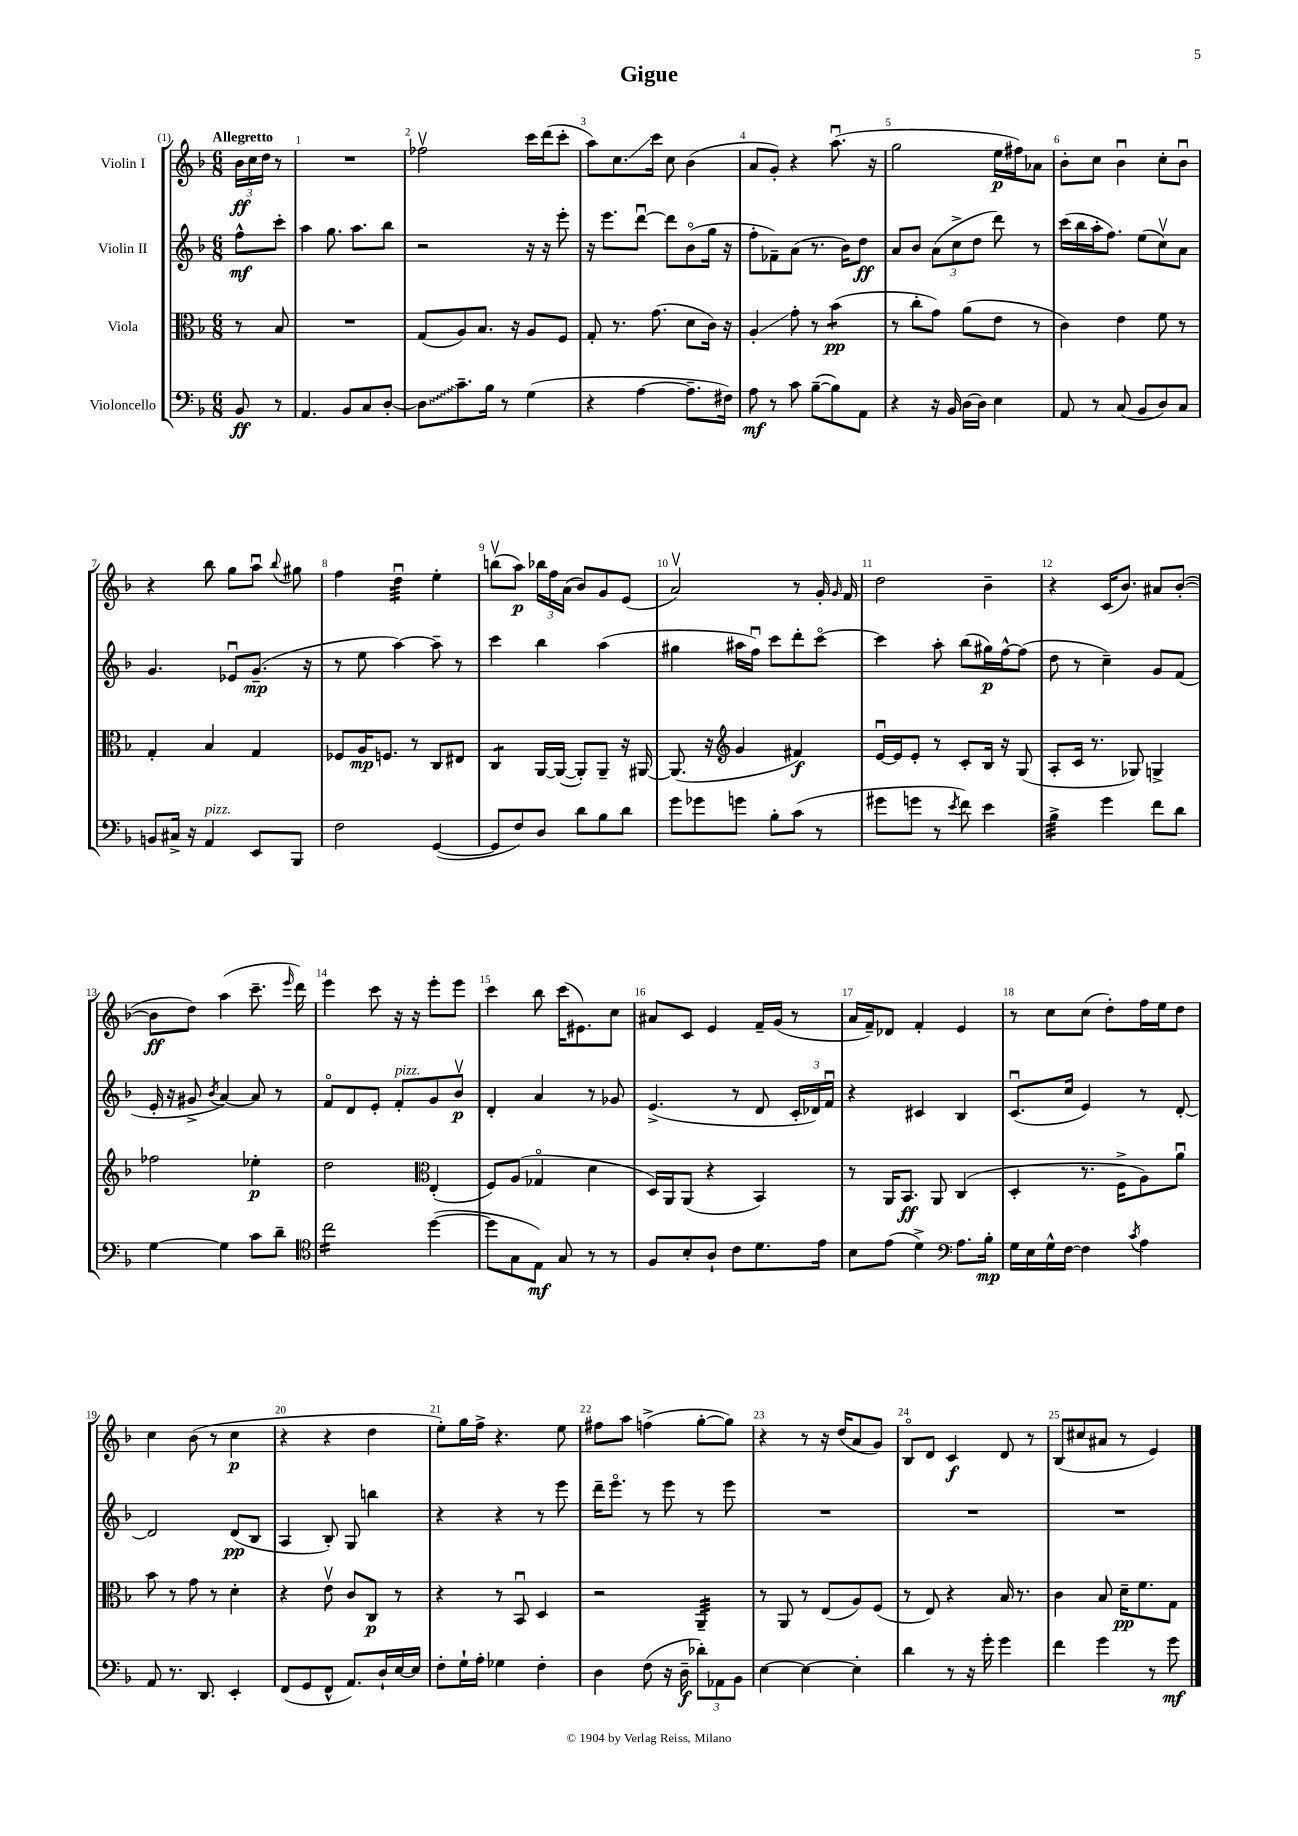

**kern	**kern	**kern	**kern
*staff4	*staff3	*staff2	*staff1
*clefF4	*clefC3	*clefG2	*clefG2
*k[b-]	*k[b-]	*k[b-]	*k[b-]
*M6/8	*M6/8	*M6/8	*M6/8
8BB-/	8r	8ff^^\L	24b-\LL
.	.	.	24cc\
.	.	.	24dd\JJ
8r	8B-/	8ccc'\J	8r
=	=	=	=
4.AA/	2.r	4aa\	2.r
.	.	8.gg\	.
8BB-/L	.	.	.
.	.	8.aa\L	.
8C/	.	.	.
[8D'/J	.	8bb-\J	.
=	=	=	=
8D\]L	(8G/L	2r	2ff-v\
8.c~\	8A/)	.	.
.	8.B-/J	.	.
16B-\Jk	.	.	.
8r	.	.	.
.	16r	.	.
(4G\	8A/L	16r	16ccc\LL
.	.	16r	(16ddd\J
.	8F/J	8eee'\	8ccc'\J
=	=	=	=
4r	8G'/	16r	8aa\L)
.	.	8.eee\L	.
.	8.r	.	8.cc\
[4A\	.	[8dddu\J	.
.	(8.g\	.	16ccc\Jk
.	.	8ddd\]L	8cc\
8.A~\]L	8d\L	(8b-o\	(4b-\
.	16c\Jk)	16gg\Jk	.
16F#\Jk)	16r	16r	.
=	=	=	=
8A\	4A'/	8ff'\L	8a/L
8r	.	8f-~\)	8g'/J)
8c\	8g'\	(8a\J	4r
([8B-~\L	8r	8.r	.
8B-\])	(4b-\	.	(8.aau\
.	.	16b-\LK)	.
8AA\J	.	8dd\J	.
.	.	.	16r
=	=	=	=
4r	8r	8a/L	2gg\
.	8cc'\L	8b-/J	.
16r	8g\J)	(12a\L	.
16BB-/	.	.	.
.	.	12cc^\	.
[16D\LL	(8a\L	.	.
.	.	12dd\J	.
16D\]JJ	.	.	.
4E\	8e\J	8ddd\)	16ee\LL
.	.	.	16ff#\J)
.	8r	8r	8a-\J
=	=	=	=
8AA/	4c\)	(16ccc\LL	8b-'\L
.	.	16bb-\	.
8r	.	16aa'\J	8cc\J
.	.	8.ff\J)	.
(8C/	4e\	.	4b-u\
8BB-/L	.	(8ee\L	.
8D/)	8f\	8ccv\)	8cc'\L
8C/J	8r	8a\J	8b-u\J
=	=	=	=
8BB/L	4G'/	4.g/	4r
16C#^/Jk	.	.	.
16r	.	.	.
4AA/	4B-/	.	8bb-\
.	.	8e-u/L	8gg\L
8EE/L	4G/	(8.g~/J	8aau\J
.	.	.	8qqbb-/
8BBB-/J	.	.	8gg#\
.	.	16r	.
=	=	=	=
2F\	8F-/L	8r	4ff\
.	16A/K	8ee\	.
.	8.F/J	.	.
.	.	[4aa\)	4ddu\
.	8r	.	.
([4GG/	8C/L	8aa~\]	4ee'\
.	8E#/J	8r	.
=	=	=	=
8GG/]L	4C/	4ccc\	(8bbv\L
8F/)	.	.	8aa\J)
8D/J	[16AA/LL	4bb-\	24bb-\LL
.	.	.	24ff\
.	(16AA/_JJ	.	.
.	.	.	(24a\JJ
8d\L	8AA'/]L)	.	8b-/L)
8B-\	8AA~/J	(4aa\	8g/
8d\J	16r	.	(8e/J
.	[16AA#/	.	.
=	=	=	=
8g\L	(8.AA#/]	4gg#\	2av/)
8g-\	.	.	.
.	16r	.	.
*	*clefG2	*	*
8g\J	4g/	16aa#\LL	.
.	.	16ffu\JJ)	.
8B-'\L	.	8ccc\L	.
(8c\J	4f#/)	8ddd'\	8r
8r	.	[8ccco\J	16g'/
.	.	.	16qqg/
.	.	.	16f/
=	=	=	=
8g#\L	[16eu/LL	4ccc\]	2dd\
.	16e/]J	.	.
8g\J	8e'/J	.	.
8r	8r	8aa'\	.
8qe/	.	.	.
8f\)	8c'/L	(8bb-\L	.
4e\	16B-/Jk	16gg#\L)	4b-~\
.	16r	[16ff^^\J	.
.	(8G/	(8ff\]J	.
=	=	=	=
4B-^\	8A'/L	8dd\	4r
.	16c/Jk	8r	.
.	8.r	.	.
4g\	.	4cc~\)	(16c/LK
.	.	.	8.b-/J)
.	8G-/)	.	.
8f\L	4G^/	8g/L	8a#/L
8d\J	.	(8f/J	([8b-'/J
=	=	=	=
[4G\	2ff-\	16e'/	8b-\]L
.	.	16r	.
.	.	8g#^/	8dd\J)
.	.	8qb-/	.
4G\]	.	[4a/)	(4aa\
8c\L	4ee-'\	8a/]	8.ccc~\
8d~\J	.	8r	.
.	.	.	16qqeee/
.	.	.	16ddd\)
=	=	=	=
*clefC4	*	*	*
2cc\	2dd\	8fo/L	4eee\
.	.	8d/	.
.	.	8e'/J	8ccc\
.	.	8f'/L	16r
.	.	.	16r
*	*clefC3	*	*
([4dd\	(4E'/	8g/	8eee'\L
.	.	8b-v/J	8eee\J
=	=	=	=
8dd\]L	8F/L)	4d'/	4ccc\
8G\	(8A/J	.	.
8E\J)	4G-o/	4a/	8bb-\
8G/	.	.	(16ccc\LK
.	.	.	8.e#\)
8r	4d\	8r	.
8r	.	8g-/	8cc\J
=	=	=	=
8F/L	16D/LL)	(4.e^/	8a#/L
.	16AA/J	.	.
8B-'/	(8AA/J	.	8c/J
8A`/J	4r	.	4e/
8c\L	.	8r	.
8.d\	4BB-/)	8d/	16f~/LL
.	.	.	(16g/JJ
.	.	24c'/LL	8r
.	.	24d-/)	.
16e\Jk	.	.	.
.	.	24fu/JJ	.
=	=	=	=
8B-\L	8r	4r	16a/LL
.	.	.	16f~/J)
(8e\J	16AA/LK	.	8d-/J
.	8.BB-/J	.	.
4d^\)	.	4c#/	4f'/
.	8AA/	.	.
*clefF4	*	*	*
8.A\L	(4C/	4B-/	4e/
16B-'\Jk	.	.	.
=	=	=	=
16G\LL	4D'/	(8.cu/L	8r
16E\	.	.	.
16G^^\	.	.	8cc\L
[16F\JJ	.	16cc/Jk	.
4F\]	8.r	4e/)	(8cc\J
.	.	.	8dd'\L)
.	16F^\LK	.	.
8qc/	.	.	.
4A\	8A\)	8r	16ff\L
.	.	.	16ee\J
.	8au\J	[8d'/	8dd\J
=	=	=	=
8AA/	8b-\	2d/]	4cc\
8.r	8r	.	.
.	8g\	.	(8b-\
8.DD/	.	.	.
.	8r	.	8r
4EE'/	4d'\	(8d/L	4cc\
.	.	8B-/J	.
=	=	=	=
(8FF/L	4r	4A/	4r
8GG/	.	.	.
8FF^^/J	8ev\	8B-'/)	4r
8.AA/L)	8c/L	8G/	.
.	8C/J	4bb\	4dd\
16D`/L	.	.	.
[16E/	8r	.	.
16E/]JJ	.	.	.
=	=	=	=
8F'\L	4r	4r	8ee'\L)
16G`\L	.	.	16gg\L
16A'\JJ	.	.	16ff^\JJ
4G-\	8r	4r	4.r
.	8BB-u/	.	.
4F'\	4D/	8r	.
.	.	8eee\	8ee\
=	=	=	=
4D\	2r	16ddd~\LK	8ff#\L
.	.	8.eeeo\J	.
.	.	.	8aa\J
(8F\	.	8r	(4ff^\
16r	.	8eee\	.
16D~\	.	.	.
12d-'\L)	4AA~/	8r	[8gg'\L
12AA-\	.	.	.
.	.	8eee\	8gg\]J)
12BB-\J	.	.	.
=	=	=	=
[4E\	8r	2.r	4r
.	8AA/	.	.
4E\_	8r	.	8r
.	(8E/L	.	16r
.	.	.	(16dd/LK
4E'\]	8A/)	.	8a/
.	(8F/J	.	8g/J)
=	=	=	=
4d\	8r	2.r	8B-o/L
.	8E/)	.	8d/J
8r	4r	.	4c/
16r	.	.	.
16g'\	.	.	.
4g\	16B-/	.	8d/
.	8.r	.	.
.	.	.	8r
=	=	=	=
4f\	4c\	2.r	(8B-/L
.	.	.	8cc#/
4g\	8B-/	.	8a#/J
.	16d~\LK	.	8r
.	8.f\	.	.
8r	.	.	4e/)
8g\	8G\J	.	.
==	==	==	==
*-	*-	*-	*-
